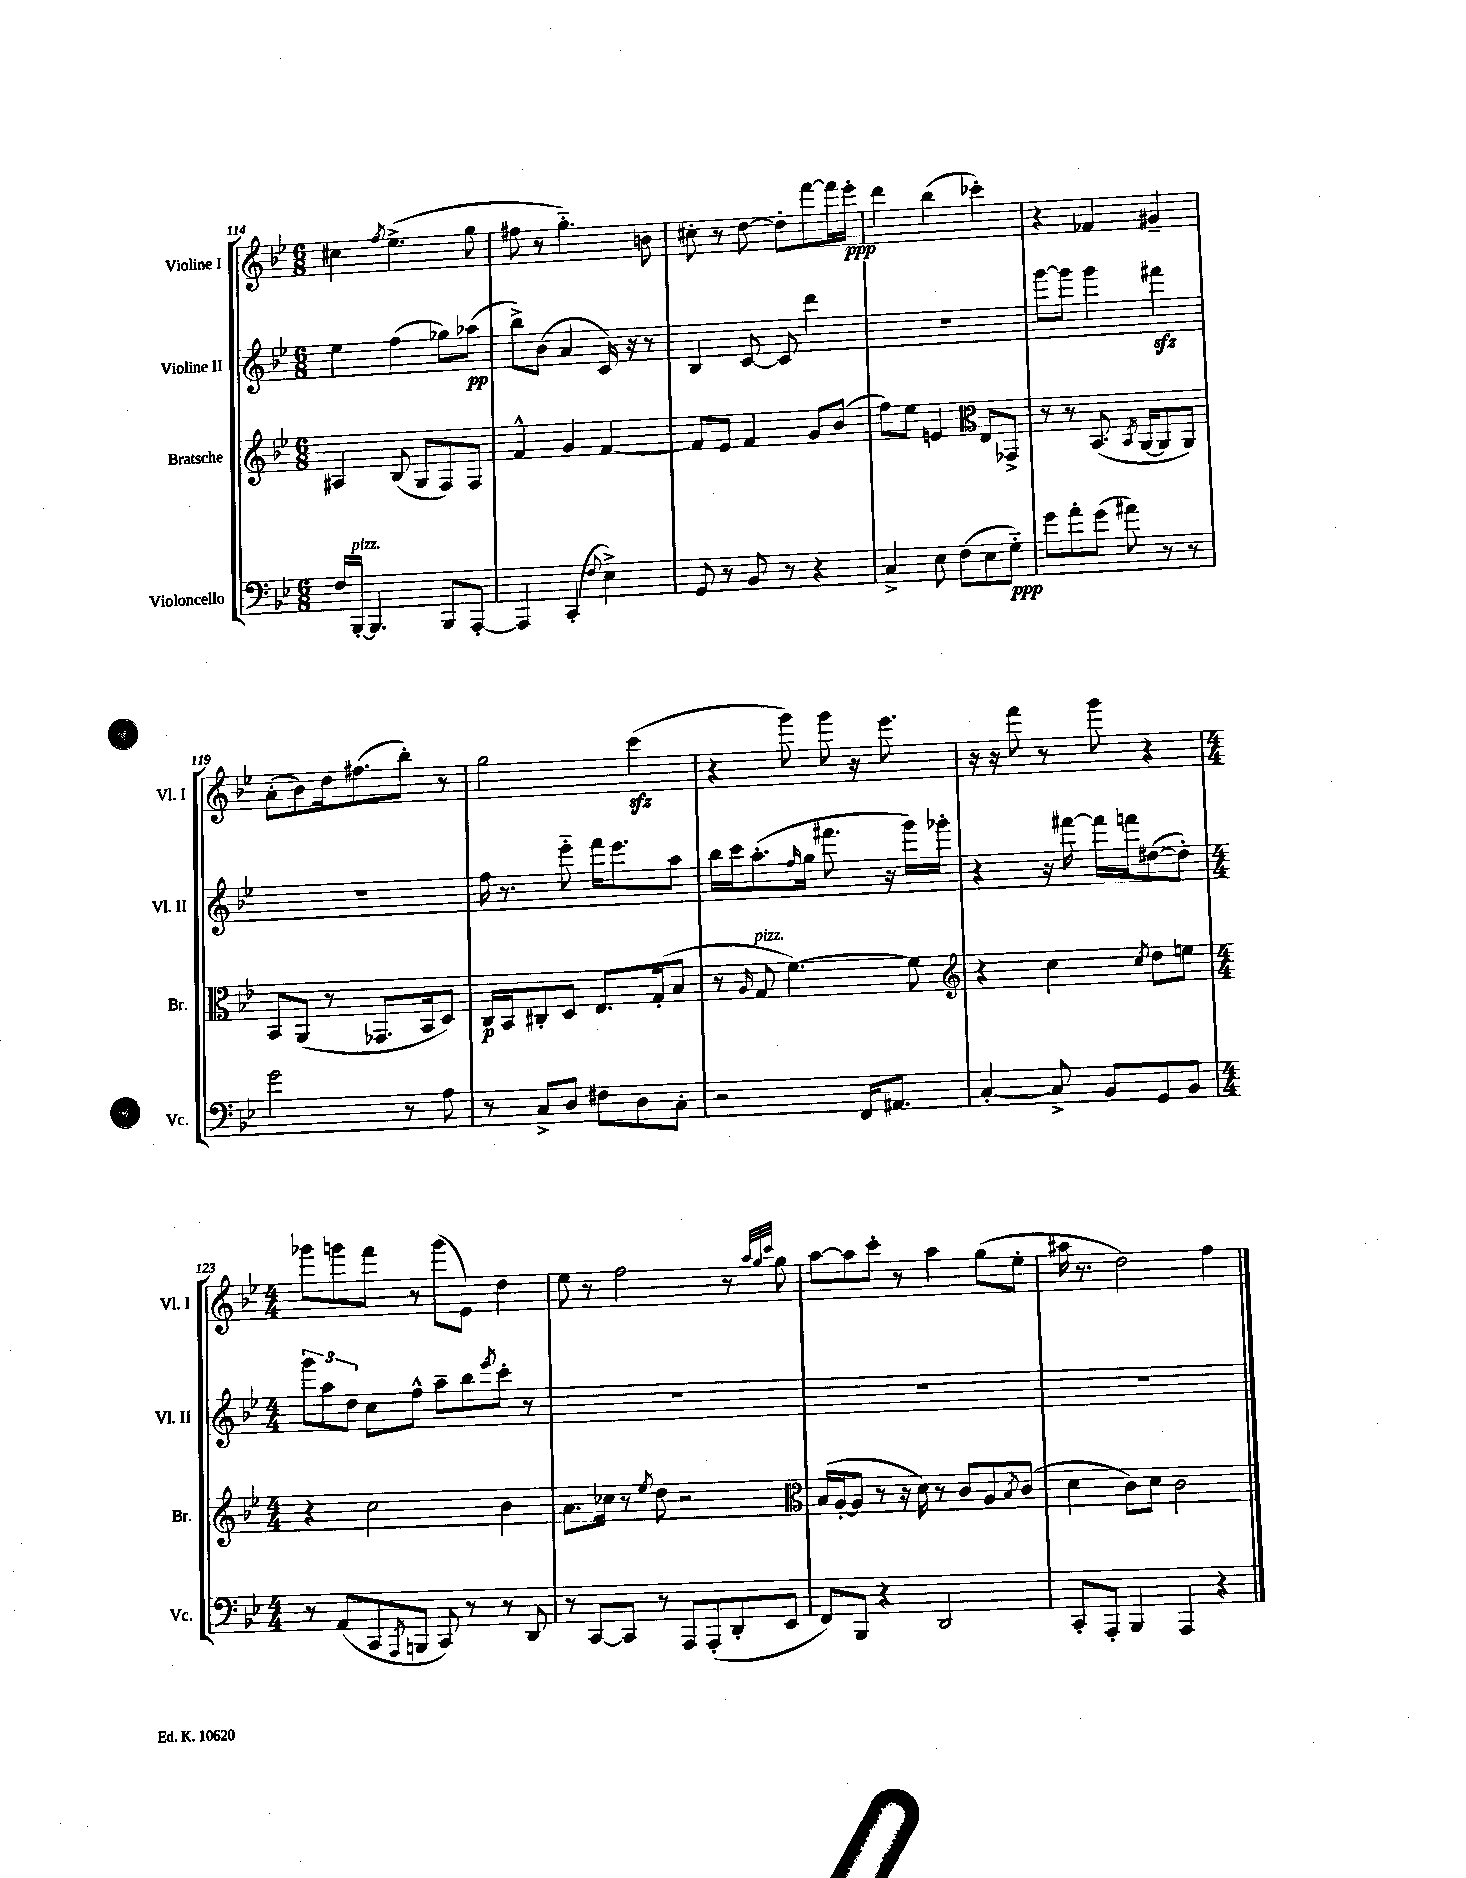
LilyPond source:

<<
\new StaffGroup <<
\new Staff = "s0" \with { instrumentName = "Violine I" shortInstrumentName = "Vl. I" } {
    \clef treble \key bes \major \numericTimeSignature \time 6/8
    cis''4 \acciaccatura { f''8 } ees''4.->( g''8 |
    fis''8 r8 g''4.-_) b'8 |
    cis''8-. r8 d''8~ d''8-. f'''8~ f'''16 ees'''16-.\ppp |
    d'''4 bes''4( ces'''4-.) |
    r4 fes'4 gis'4-- |
    a'8-.( bes'8) d''16 fis''8.( bes''8-.) r8 |
    g''2 c'''4\sfz( |
    r4 g'''8) g'''8 r16 ees'''8. |
    r16 r16 f'''8 r8 g'''8 r4 |
    \numericTimeSignature \time 4/4 ges'''8 g'''8 f'''8 r8 g'''8( ees'8) d''4 |
    ees''8 r8 f''2 r8 \grace { a''32 g''32 c'''32 } g''8 |
    a''8~ a''8 c'''8-. r8 a''4 g''8( ees''8-. |
    ais''16 r8. d''2) f''4 \bar "|." |
}
\new Staff = "s1" \with { instrumentName = "Violine II" shortInstrumentName = "Vl. II" } {
    \clef treble \key bes \major \numericTimeSignature \time 6/8
    ees''4 f''4( ges''8) aes''8\pp( |
    bes''8->) bes'8( a'4 c'16) r16 r8 |
    bes4 c'8~ c'8 d'''4 |
    R2. |
    g'''8~ g'''8 g'''4 fis'''4\sfz |
    R2. |
    f''16 r8. ees'''8-_ f'''16 ees'''8. a''8 |
    bes''16 c'''16 a''8.-.( \grace { f''16 } g''16 fis'''8. r16 g'''16) ges'''16-. |
    r4 r16 fis'''16~ fis'''16 f'''16 dis''8~( dis''8-.) |
    \numericTimeSignature \time 4/4 \tuplet 3/2 { g'''8 a''8 d''8 } c''8 f''8-^ a''8-- bes''8 \acciaccatura { ees'''8 } c'''8-. r8 |
    R1 |
    R1 |
    R1 \bar "|." |
}
\new Staff = "s2" \with { instrumentName = "Bratsche" shortInstrumentName = "Br." } {
    \clef treble \key bes \major \numericTimeSignature \time 6/8
    ais4 bes8( g8 f8) f8 |
    f'4-^ g'4 f'4~ |
    f'8 ees'8 f'4 g'8 bes'8( |
    f''8) ees''8 e'4 \clef alto ees8 ges,8-> |
    r8 r8 bes,8.( \acciaccatura { bes,8 } a,16~ a,8 a,8) |
    bes,8 a,8( r8 ges,8. bes,16 d8) |
    c16\p bes,16 cis8-. d8 ees8. g16-.( bes8 |
    r8 \grace { a16 } g8^\markup { \italic "pizz." } f'4.~) f'8 |
    \clef treble r4 c''4 \acciaccatura { c''8 } d''8 e''8 |
    \numericTimeSignature \time 4/4 r4 c''2 bes'4 |
    a'8. ces''16 r8 \acciaccatura { ees''8 } d''8 r2 |
    \clef alto bes16( a16~-. a8 r8 r16 d'16) r8 c'8 a8 \acciaccatura { bes8 } c'8( |
    d'4 c'8) d'8 c'2 \bar "|." |
}
\new Staff = "s3" \with { instrumentName = "Violoncello" shortInstrumentName = "Vc." } {
    \clef bass \key bes \major \numericTimeSignature \time 6/8
    f16 bes,,16~-.^\markup { \italic "pizz." } bes,,4. bes,,8 a,,8~-. |
    a,,4 c,4-.( \appoggiatura { f8 } ees4->) |
    g,8 r8 bes,8 r8 r4 |
    c4-> ees8 f8( ees8 g8-_\ppp) |
    g'8 a'8-. g'8( ais'8) r8 r8 |
    g'2 r8 a8 |
    r8 c8-> d8 fis8 d8 c8-. |
    r2 f,16 ais,8. |
    c4~-. c8-> bes,8 g,8 bes,8 |
    \numericTimeSignature \time 4/4 r8 a,8( c,8 \acciaccatura { a,,8 } b,,8 c,8) r8 r8 d,8 |
    r8 c,8~ c,8 r8 a,,8 a,,8-.( d,8-. ees,8 |
    f,8) bes,,8 r4 d,2 |
    c,8-. a,,8-. bes,,4 a,,4 r4 \bar "|." |
}
>>
>>
\layout { \context { \Score currentBarNumber = #114 } }
